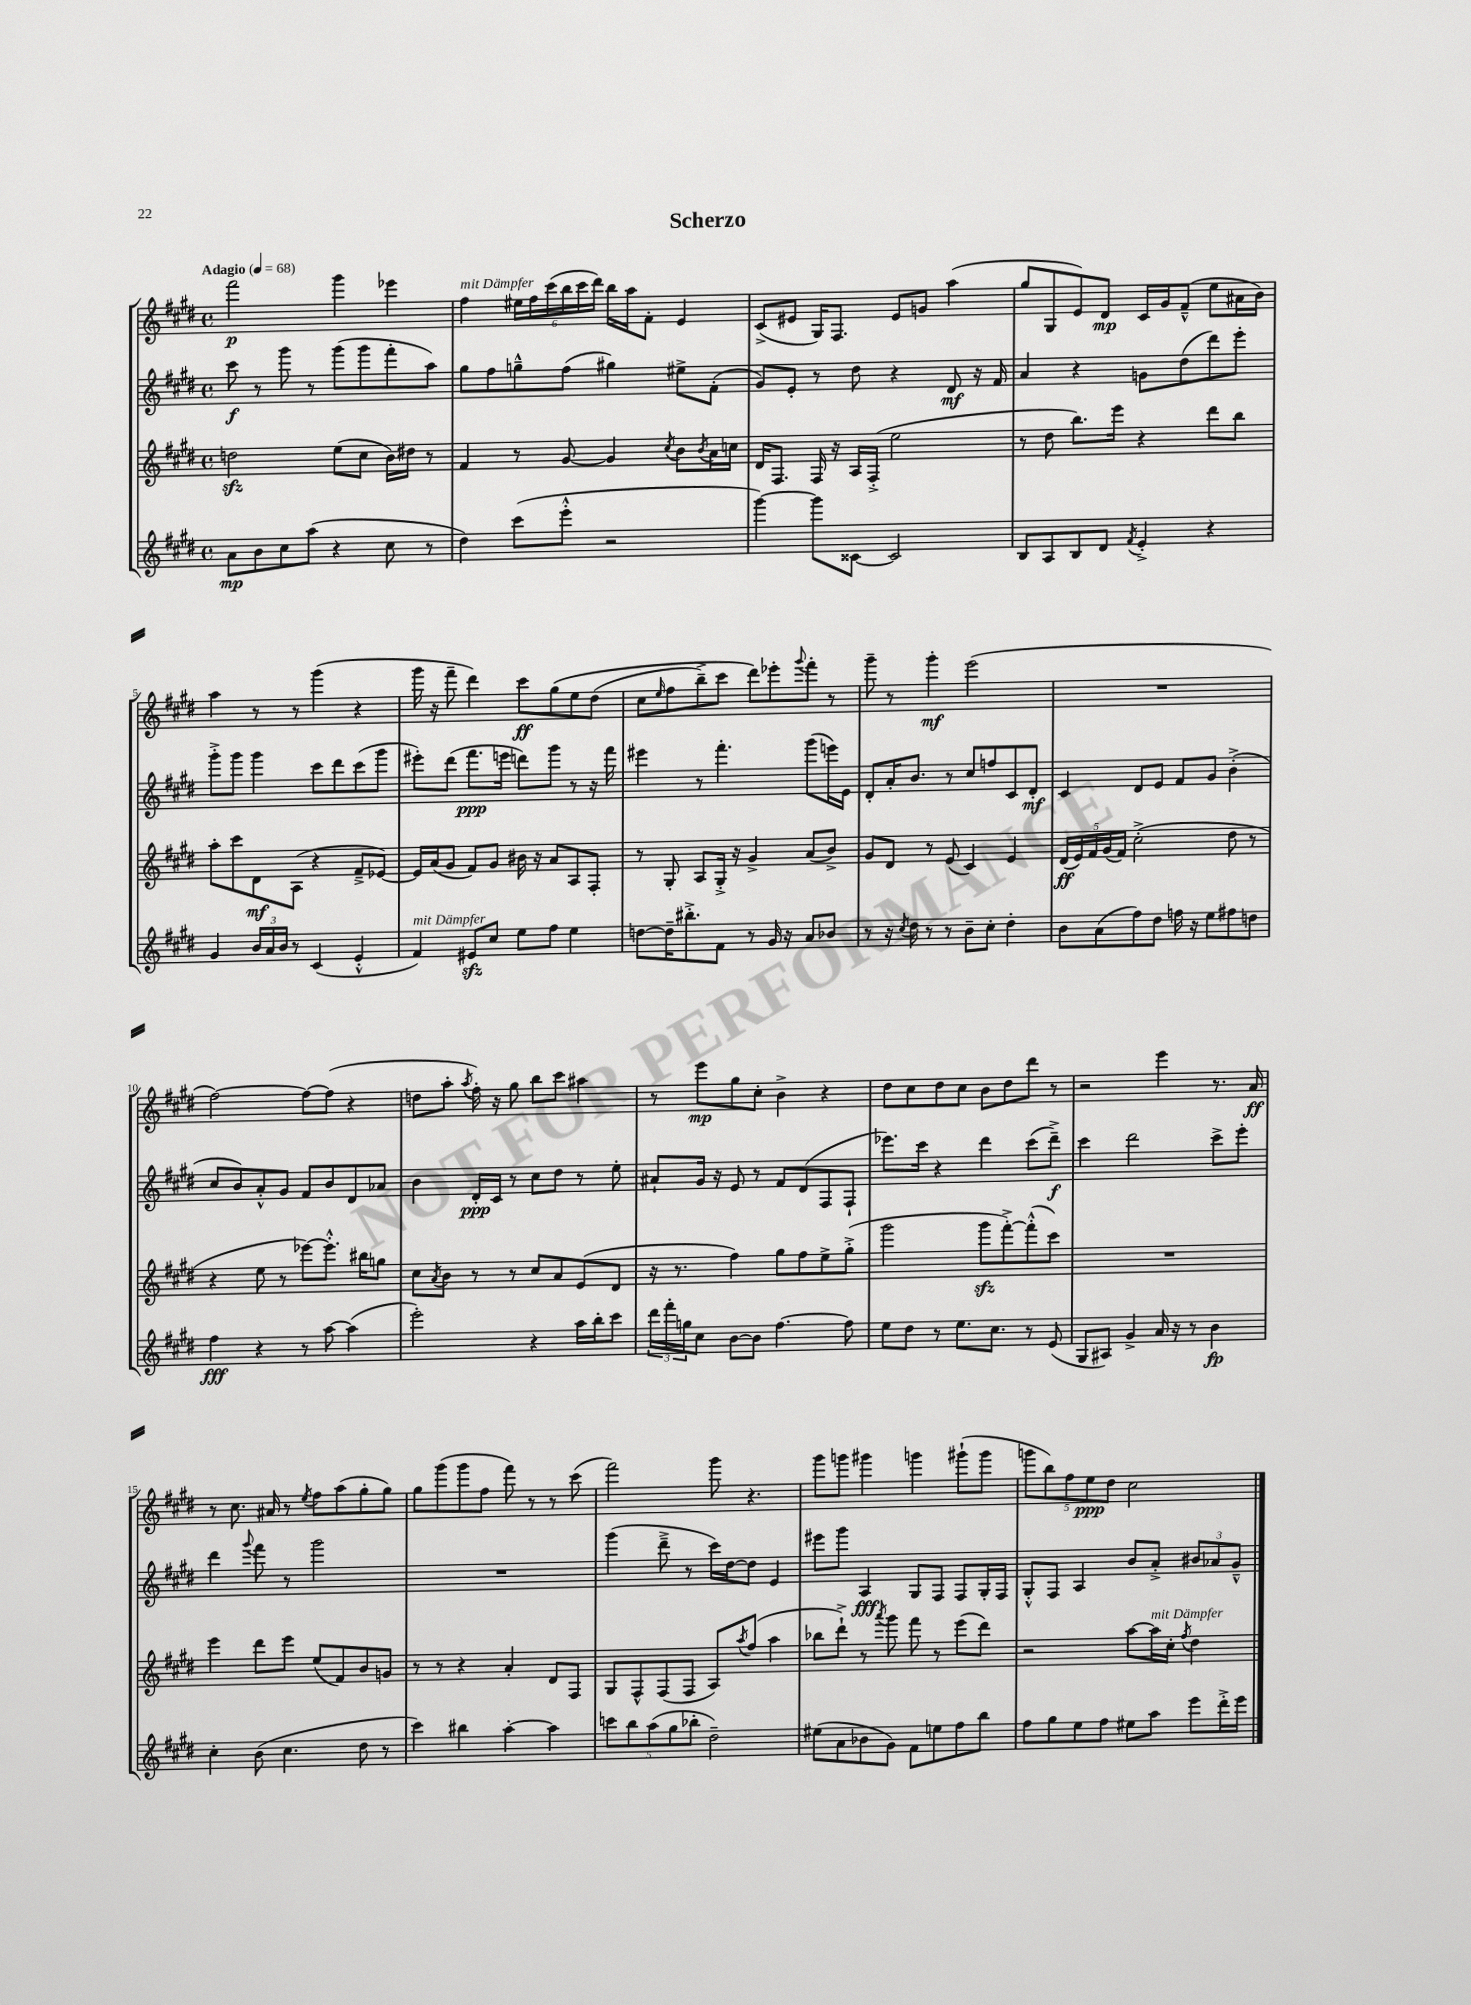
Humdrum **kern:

**kern	**dynam	**kern	**dynam	**kern	**dynam	**kern	**dynam
*part4	*part4	*part3	*part3	*part2	*part2	*part1	*part1
*staff4	*staff4	*staff3	*staff3	*staff2	*staff2	*staff1	*staff1
*clefG2	*	*clefG2	*	*clefG2	*	*clefG2	*
*k[f#c#g#d#]	*	*k[f#c#g#d#]	*	*k[f#c#g#d#]	*	*k[f#c#g#d#]	*
*M4/4	*	*M4/4	*	*M4/4	*	*M4/4	*
*met(c)	*	*met(c)	*	*met(c)	*	*met(c)	*
*MM68	*	*MM68	*	*MM68	*	*MM68	*
=1	=1	=1	=1	=1	=1	=1	=1
!	!	!	!	!	!	!LO:TX:a:B:t=Adagio	!
8a\L	mp	2ddnzz\	.	8ccc#\	f	2fff#\	p
8b\	.	.	.	8r	.	.	.
8cc#\	.	.	.	8ggg#\	.	.	.
(8aa\J	.	.	.	8r	.	.	.
4r	.	(8ee\L	.	(8ggg#\L	.	4ggg#\	.
.	.	8cc#\J	.	8ggg#\	.	.	.
8cc#\	.	16b\LL)	.	8fff#'\	.	4eee-X\	.
.	.	16dd#X\JJ	.	.	.	.	.
8r	.	8r	.	8aa\J)	.	.	.
=2	=2	=2	=2	=2	=2	=2	=2
!	!	!	!	!	!	!LO:TX:a:i:t=mit Dämpfer	!
4dd#\)	.	4f#/	.	8gg#\L	.	4ff#\	.
.	.	.	.	8ff#\	.	.	.
(8ccc#\L	.	8r	.	8ggn~^^\	.	24ee#X\LL	.
.	.	.	.	.	.	24ff#\	.
.	.	.	.	.	.	(24ccc#\	.
8eee'^^\J	.	[8g#/	.	(8ff#\J	.	24bb\	.
.	.	.	.	.	.	24ccc#\	.
.	.	.	.	.	.	24ddd#\JJ)	.
2r	.	4g#/]	.	4gg#X\)	.	16bb\LL	.
.	.	.	.	.	.	16aa\J	.
.	.	.	.	.	.	8f#'\J	.
.	.	8qcc#/	.	.	.	.	.
.	.	8b\L	.	8ee#X^\L	.	4e/	.
.	.	8qb/	.	.	.	.	.
.	.	16a\L	.	(8f#'\J	.	.	.
.	.	16ccn\JJ	.	.	.	.	.
=3	=3	=3	=3	=3	=3	=3	=3
[4ggg#\)	.	16d#/KL	.	8g#/L)	.	(8c#^/L	.
.	.	8.F#/J	.	.	.	.	.
.	.	.	.	8e'/J	.	8e#X/J	.
8ggg#\L]	.	16F#/	.	8r	.	16G#/KL)	.
.	.	16r	.	.	.	8.F#/J	.
[8c##X\J	.	16A/LL	.	8dd#\	.	.	.
.	.	(16F#'^/JJ	.	.	.	.	.
2c##/]	.	2ee\	.	4r	.	8e#/L	.
.	.	.	.	.	.	8gn/J	.
.	.	.	.	8d#/	mf	(4aa\	.
.	.	.	.	16r	.	.	.
.	.	.	.	16f#/	.	.	.
=4	=4	=4	=4	=4	=4	=4	=4
8B/L	.	8r	.	4a/	.	8gg#/L	.
8A/	.	8dd#\	.	.	.	8G#/	.
8B/	.	8.bb\L)	.	4r	.	8e/)	.
8d#/J	.	.	.	.	.	8d#/J	mp
.	.	16eee\Jk	.	.	.	.	.
8qf#/	.	.	.	.	.	.	.
4e'^/	.	4r	.	8gn\L	.	16c#/LL	.
.	.	.	.	.	.	16g#/J	.
.	.	.	.	(8dd#\	.	(8f#~^^/J	.
4r	.	8ddd#\L	.	8ddd#\)	.	8ee\L	.
.	.	8bb\J	.	8eee'\J	.	16a#X\L	.
.	.	.	.	.	.	16b\JJ)	.
!!LO:LB:g=z
=5	=5	=5	=5	=5	=5	=5	=5
4g#/	.	8aa'\L	.	8ggg#'^\L	.	4aa\	.
.	.	8ccc#\	.	8ggg#\J	.	.	.
24b/LL	.	8d#\	mf	4ggg#\	.	8r	.
24a/	.	.	.	.	.	.	.
24b/JJ	.	.	.	.	.	.	.
8r	.	(8A\J	.	.	.	8r	.
(4c#/	.	4r	.	8ccc#\L	.	(4ggg#\	.
.	.	.	.	8ddd#\	.	.	.
4e'^^/	.	8f#~^/L	.	(8ccc#\	.	4r	.
.	.	[8e-X/J)	.	8ggg#\J	.	.	.
=6	=6	=6	=6	=6	=6	=6	=6
!LO:TX:a:i:t=mit Dämpfer	!	!	!	!	!	!	!
4f#/)	.	16e-/LL]	.	8eee#X'\L)	.	16ggg#\	.
.	.	(16a/J	.	.	.	16r	.
.	.	8g#/J	.	(8ddd#\J	.	8fff#~\	.
8e#Xzz/L	.	8f#/L)	.	8.fff#\L	ppp	4ddd#\)	.
8cc#/J	.	8g#/J	.	.	.	.	.
.	.	.	.	16eeen\Jk	.	.	.
8ee\L	.	16b#X\	.	8dddn\L)	.	8ccc#\L	ff
.	.	16r	.	.	.	.	.
8ff#\J	.	8a/L	.	8ggg#\J	.	(8gg#\	.
4ee\	.	8A/	.	8r	.	8ee\	.
.	.	8F#'/J	.	16r	.	(8dd#\J	.
.	.	.	.	16fff#\	.	.	.
=7	=7	=7	=7	=7	=7	=7	=7
[8ddn\L	.	8r	.	4eee#X\	.	8cc#\L	.
.	.	.	.	.	.	16qqee/	.
16dd~\K]	.	8G#'/	.	.	.	8ff#\	.
8.bb#X'^\	.	.	.	.	.	.	.
.	.	8A/L	.	8r	.	8bb~^\)	.
8f#\J	.	16G#'^/Jk	.	4.fff#'\	.	8ccc#\J	.
.	.	16r	.	.	.	.	.
8r	.	4g#^/	.	.	.	8ddd#\L)	.
16g#/	.	.	.	.	.	8eee-X'\	.
16r	.	.	.	.	.	.	.
.	.	.	.	.	.	8qqggg#/	.
8a/L	.	(8a/L	.	(8ggg#\L	.	8fff#'\J	.
8b-X/J	.	8b^/J)	.	16eeen\L)	.	8r	.
.	.	.	.	16e\JJ	.	.	.
=8	=8	=8	=8	=8	=8	=8	=8
8r	.	8g#/L	.	8d#'/L	.	8ggg#~\	.
16r	.	8d#/J	.	16a'/K	.	8r	.
8qcc#/	.	.	.	.	.	.	.
16dd#\	.	.	.	8.b/J	.	.	.
8r	.	8r	.	.	.	4ggg#'\	mf
8r	.	(8e/	.	8r	.	.	.
8b~\L	.	4c#/)	.	8cc#/L	.	(2eee\	.
8cc#'\J	.	.	.	8ffn/	.	.	.
4dd#'\	.	4e/	.	8c#/	.	.	.
.	.	.	.	8d#'/J	mf	.	.
=9	=9	=9	=9	=9	=9	=9	=9
8b\L	.	(20d#/LL	ff	4c#/	.	1r	.
.	.	20e/)	.	.	.	.	.
.	.	20f#/	.	.	.	.	.
(8a\	.	.	.	.	.	.	.
.	.	(20g#/	.	.	.	.	.
.	.	20f#/JJ)	.	.	.	.	.
8ff#\)	.	(2cc#'^\	.	8d#/L	.	.	.
8dd#\J	.	.	.	8e/J	.	.	.
16ffn\	.	.	.	8f#/L	.	.	.
16r	.	.	.	.	.	.	.
8ee\L	.	.	.	8g#/J	.	.	.
8ff#X\	.	8dd#\	.	(4b'^\	.	.	.
8ddn\J	.	8r	.	.	.	.	.
!!LO:LB:g=z
=10	=10	=10	=10	=10	=10	=10	=10
4ff#\	fff	4r	.	8cc#/L	.	[2ff#\)	.
.	.	.	.	8b/)	.	.	.
4r	.	8ee\	.	8a'^^/	.	.	.
.	.	8r	.	8g#/J	.	.	.
8r	.	[8eee-X\L)	.	8f#/L	.	8ff#\L_	.
[8aa\	.	8.eee-'^^\J]	.	8b/	.	(8ff#\J]	.
(4aa\]	.	.	.	8d#/	.	4r	.
.	.	16bb#X\KL	.	.	.	.	.
.	.	8ggn\J	.	8a-X/J	.	.	.
=11	=11	=11	=11	=11	=11	=11	=11
2eee'\)	.	8cc#\L	.	4b\	.	8ddn\L	.
.	.	8qa/	.	.	.	.	.
.	.	8b\J	.	.	.	8aa'\J	.
.	.	.	.	.	.	8qaa/	.
.	.	8r	.	16d#'/LL	ppp	16ff#'\)	.
.	.	.	.	16c#/JJ	.	16r	.
.	.	8r	.	8r	.	8gg#\	.
4r	.	8cc#/L	.	8cc#\L	.	8bb\L	.
.	.	8a/	.	8dd#\J	.	8ccc#\J	.
16aa\LL	.	(8e/	.	8r	.	4aa#X\	.
16bb'\J	.	.	.	.	.	.	.
8ccc#\J	.	8d#/J	.	8ee'\	.	.	.
=12	=12	=12	=12	=12	=12	=12	=12
24ddd#\LL	.	16r	.	8a#X`/L	.	8r	.
24fff#'\	.	.	.	.	.	.	.
.	.	8.r	.	.	.	.	.
24ggn\J	.	.	.	.	.	.	.
8cc#\J	.	.	.	16g#/Jk	.	8eee\L	mp
.	.	.	.	16r	.	.	.
[8b\L	.	4ff#\)	.	8e/	.	8gg#\	.
8b\J]	.	.	.	8r	.	8cc#'\J	.
[4.ff#\	.	8gg#\L	.	8f#/L	.	4b^\	.
.	.	8ff#\	.	(8d#/	.	.	.
.	.	8ee^\	.	8F#/	.	4r	.
8ff#\]	.	(8gg#'^\J	.	8F#`/J	.	.	.
=13	=13	=13	=13	=13	=13	=13	=13
8ee\L	.	2ggg#\	.	8.eee-X\L)	.	8dd#\L	.
8dd#\J	.	.	.	.	.	8cc#\	.
.	.	.	.	16ccc#\Jk	.	.	.
8r	.	.	.	4r	.	8dd#\	.
8.ee\L	.	.	.	.	.	8cc#\J	.
.	.	8ggg#zz\L	.	4ddd#\	.	8b\L	.
8.cc#\J	.	.	.	.	.	.	.
.	.	[8fff#'^\)	.	.	.	8dd#\	.
8r	.	(8fff#'^^\]	.	(8ccc#\L	.	8ddd#\J	.
(8e/	.	8ccc#\J)	.	8ddd#~^\J)	f	8r	.
=14	=14	=14	=14	=14	=14	=14	=14
8G#/L	.	1r	.	4ccc#\	.	2r	.
8A#X/J)	.	.	.	.	.	.	.
4g#^/	.	.	.	2ddd#\	.	.	.
16a/	.	.	.	.	.	4eee\	.
16r	.	.	.	.	.	.	.
8r	.	.	.	.	.	.	.
4b\	fp	.	.	8ccc#^\L	.	8.r	.
.	.	.	.	8eee'\J	.	.	.
.	.	.	.	.	.	16a/	ff
!!LO:LB:g=z
=15	=15	=15	=15	=15	=15	=15	=15
4cc#'\	.	4eee\	.	4ddd#\	.	8r	.
.	.	.	.	.	.	8.cc#\	.
.	.	.	.	8qqggg#/	.	.	.
(8b\	.	8ddd#\L	.	8fff#\	.	.	.
.	.	.	.	.	.	16a#X/	.
4.cc#\	.	8eee\J	.	8r	.	8r	.
.	.	.	.	.	.	8qee/	.
.	.	(8ee/L	.	2ggg#\	.	8ff#\L	.
.	.	8f#/)	.	.	.	(8aa\	.
8dd#\	.	8b/	.	.	.	8gg#'\	.
8r	.	8gn/J	.	.	.	8gg#\J)	.
=16	=16	=16	=16	=16	=16	=16	=16
4ccc#\)	.	8r	.	1r	.	8gg#\L	.
.	.	8r	.	.	.	(8ggg#\	.
4bb#X\	.	4r	.	.	.	8ggg#\	.
.	.	.	.	.	.	8ff#\J	.
[4aa'\	.	4a'/	.	.	.	8fff#\)	.
.	.	.	.	.	.	8r	.
4aa\]	.	8d#/L	.	.	.	8r	.
.	.	8F#/J	.	.	.	(8ccc#\	.
=17	=17	=17	=17	=17	=17	=17	=17
10cccn\L	.	8G#/L	.	(4ggg#\	.	2fff#\)	.
10bb\	.	.	.	.	.	.	.
.	.	8F#^^/	.	.	.	.	.
(10aa\	.	.	.	.	.	.	.
.	.	(8F#/	.	8ddd#~^\	.	.	.
10gg#\	.	.	.	.	.	.	.
.	.	8F#/J	.	8r	.	.	.
10bb-X'\J	.	.	.	.	.	.	.
2dd#~\)	.	8A/L)	.	16ccc#\LL)	.	8ggg#\	.
.	.	.	.	[16dd#\J	.	.	.
.	.	8qaa/	.	.	.	.	.
.	.	(8ff#/J	.	8dd#\J]	.	4.r	.
.	.	4aa\	.	4e/	.	.	.
=18	=18	=18	=18	=18	=18	=18	=18
(8ee#X\L	.	8bb-X\L	.	8eee#X\L	.	8ggg#\L	.
8a\	.	8ddd#`^\J)	.	8ggg#\J	.	8gggn\J	.
8b-X\	.	8r	.	4A/	fff	4ggg#X\	.
.	.	8qaaa/	.	.	.	.	.
8g#\J)	.	8ggg#\	.	.	.	.	.
8f#\L	.	8fff#\	.	8G#/L	.	4gggn\	.
8een\	.	8r	.	8F#/J	.	.	.
8ff#\	.	(8eee\L	.	8F#/L	.	(8ggg#X`\L	.
8bb\J	.	8ddd#\J)	.	16G#'/L	.	8ggg#\J	.
.	.	.	.	16F#/JJ	.	.	.
=19	=19	=19	=19	=19	=19	=19	=19
8ff#\L	.	2r	.	8G#'^^/L	.	10gggn\L	.
.	.	.	.	.	.	10bb\)	.
8gg#\	.	.	.	8F#/J	.	.	.
.	.	.	.	.	.	10ff#\	.
8ee\	.	.	.	4A/	.	.	.
.	.	.	.	.	.	10ee\	ppp
8ff#\J	.	.	.	.	.	.	.
.	.	.	.	.	.	10dd#\J	.
8ee#X\L	.	[8aa\L	.	8b/L	.	2cc#\	.
!	!	!LO:TX:a:i:t=mit Dämpfer	!	!	!	!	!
8aa\J	.	16aa\L]	.	8a'^/J	.	.	.
.	.	16cc#'\JJ	.	.	.	.	.
.	.	8qff#/	.	.	.	.	.
8eee\L	.	4dd#\	.	12b#X/L	.	.	.
.	.	.	.	12a-X/	.	.	.
16ddd#'^\L	.	.	.	.	.	.	.
.	.	.	.	12g#~^^/J	.	.	.
16eee\JJ	.	.	.	.	.	.	.
==	==	==	==	==	==	==	==
*-	*-	*-	*-	*-	*-	*-	*-
